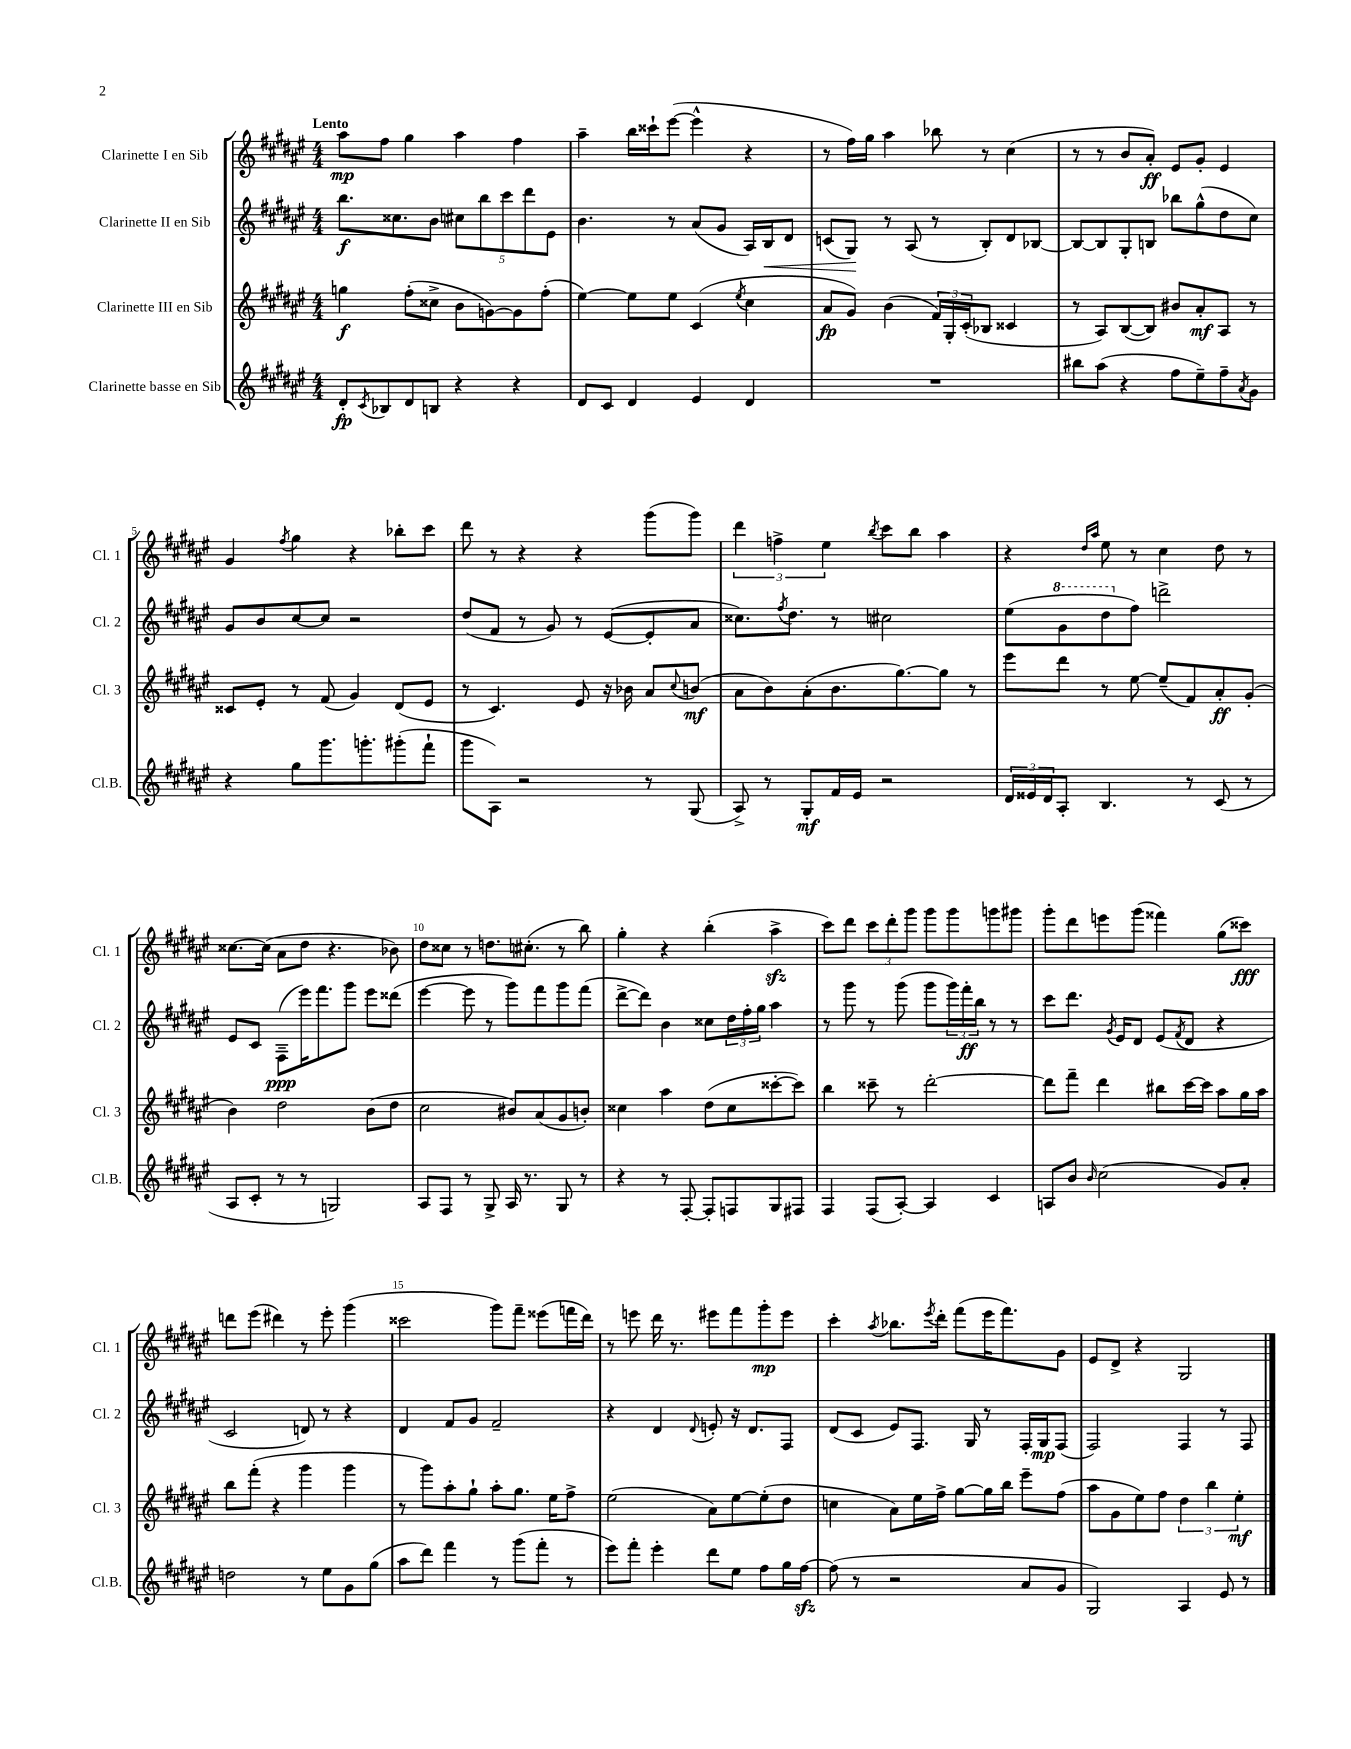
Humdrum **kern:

**kern	**kern	**kern	**kern
*staff4	*staff3	*staff2	*staff1
*clefG2	*clefG2	*clefG2	*clefG2
*k[f#c#g#d#a#e#]	*k[f#c#g#d#a#e#]	*k[f#c#g#d#a#e#]	*k[f#c#g#d#a#e#]
*M4/4	*M4/4	*M4/4	*M4/4
8d#'/L	4gg\	8.bb\L	8aa#\L
8qc#/	.	.	.
8B-/	.	.	8ff#\J
.	.	8.cc##\	.
8d#/	(8ff#'\L	.	4gg#\
8B/J	8cc##^\J	8b\J	.
4r	8b\L	10cc#\L	4aa#\
.	.	10bb\	.
.	[8g\)	.	.
.	.	10ccc#\	.
4r	8g\]	.	4ff#\
.	.	10ddd#\	.
.	(8ff#'\J	.	.
.	.	10e#\J	.
=	=	=	=
8d#/L	[4ee#\)	4.b\	4aa#~\
8c#/J	.	.	.
4d#/	8ee#\]L	.	16bb\LL
.	.	.	16ccc##`\J
.	8ee#\J	8r	([8eee#\J
4e#/	(4c#/	(8a#/L	4eee#^^\]
.	.	8g#/J	.
.	8qee#/	.	.
4d#/	4cc#\	16A#/LL)	4r
.	.	16B/J	.
.	.	8d#/J	.
=	=	=	=
1r	8a#/L	(8c/L	8r
.	8g#/J)	8G#/J)	16ff#\LL)
.	.	.	16gg#\JJ
.	(4b\	8r	4aa#\
.	.	(8A#/	.
.	24f#/LL)	8r	8bb-\
.	24G#'/	.	.
.	(24c#'/J	.	.
.	8B-/J	8B'/L)	8r
.	4c##/	8d#/	(4cc#\
.	.	[8B-/J	.
=	=	=	=
8bb#\L	8r	8B-/_L	8r
(8aa#\J	8A#/L)	8B-/]	8r
4r	([8B/	8G#'/	8b/L
.	8B/]J)	8B/J	8a#'/J)
8ff#\L	8b#/L	8bb-\L	8e#/L
8ee#~\)	8a#'/	(8gg#^^\	8g#'/J
8ff#~\	8A#/J	8dd#\	4e#/
8qa#/	.	.	.
8g#\J	8r	8cc#\J)	.
=	=	=	=
4r	8c##/L	8g#/L	4g#/
.	8e#'/J	8b/	.
.	.	.	8qff#/
8gg#\L	8r	[8cc#/	4gg#\
8.ggg#\	(8f#/	8cc#/]J	.
.	4g#/)	2r	4r
8.ggg'\	.	.	.
(8ggg#'\	(8d#/L	.	8bb-'\L
8fff#`\J	8e#/J	.	8ccc#\J
=	=	=	=
8ggg#\L	8r	(8dd#/L	8ddd#\
8A#\J)	4.c#/)	8f#/J	8r
2r	.	8r	4r
.	.	8g#/)	.
.	8e#/	8r	4r
.	16r	([8e#/L	.
.	16b-\	.	.
8r	8a#/L	8e#'/]	(8ggg#\L
.	8qqcc#/	.	.
(8G#/	(8b/J	8a#/J	8ggg#\J)
=	=	=	=
8A#^/)	8a#\L	8.cc##\L)	6ddd#\
8r	8b\)	.	.
.	.	.	6ff^\
.	.	8qff#/	.
.	.	8.dd#\J	.
8G#'/L	(8a#'\	.	.
.	.	.	6ee#\
16f#/L	8.b\	8r	.
16e#/JJ	.	.	.
.	.	.	8qbb/
2r	.	2cc#\	8ccc#\L
.	[8.gg#\)	.	.
.	.	.	8bb\J
.	8gg#\]J	.	4aa#\
.	8r	.	.
=	=	=	=
24d#/LL	8eee#\L	(8ee#\L	4r
24e##/	.	.	.
24d#/J	.	.	.
8A#'/J	8ddd#\J	8gg#\	.
.	.	.	16qqdd#/LL
.	.	.	16qqaa#/JJ
4.B/	8r	8ddd#\	8ee#\
.	[8ee#\	8ff#\J)	8r
.	(8ee#~/]L	2ddd^\	4cc#\
8r	8f#/)	.	.
(8c#/	8a#'/	.	8dd#\
8r	(8g#'/J	.	8r
=	=	=	=
8A#/L	4b\)	8e#/L	[8.cc##\L
8c#'/J	.	8c#/J	.
.	.	.	(16cc##\]Jk
8r	2dd#\	(8F#~\L	8a#\L
8r	.	16eee#\K)	8dd#\J
.	.	8.fff#\	.
2G/)	.	.	4.r
.	.	8ggg#\J	.
.	(8b\L	8eee#\L	.
.	8dd#\J	(8ddd##\J	8b-\)
=	=	=	=
8A#/L	2cc#\	[4eee#\	8dd#\L
8F#/J	.	.	8cc##\J
8r	.	8eee#\]	8r
8G#^/	.	8r	8.dd\L
16A#/	8b#/L)	8ggg#\L)	.
8.r	.	.	(8.cc#'\J
.	(8a#/	8fff#\	.
8G#/	8g#/	8ggg#\	8r
8r	8b'/J)	(8fff#\J	8bb\)
=	=	=	=
4r	4cc##\	[8ddd#^\L	4gg#'\
.	.	8ddd#\]J)	.
8r	4aa#\	4b\	4r
[8F#'/	.	.	.
8F#'/]L	(8dd#\L	8cc##\L	(4bb'\
8F/	8cc##\	24dd#\L	.
.	.	24ff#'\	.
.	.	24gg#\JJ	.
8G#/	[8ccc##'\	4aa#\	4aa#^\
8F#/J	8ccc##\]J)	.	.
=	=	=	=
4F#/	4bb\	8r	8ccc#\L)
.	.	8ggg#\	8ddd#\J
(8F#/L	8ccc##~\	8r	12ccc#\L
.	.	.	12ddd#'\
[8A#'/J)	8r	(8ggg#\	.
.	.	.	12ggg#\J
4A#/]	[2ddd#'\	8ggg#\L	8ggg#\L
.	.	24ggg#\L)	8ggg#\
.	.	24fff#'\	.
.	.	24bb\JJ	.
4c#/	.	8r	8ggg\
.	.	8r	8ggg#\J
=	=	=	=
8A/L	8ddd#\]L	8ccc#\L	8ggg#'\L
8b/J	8fff#~\J	8.ddd#\J	8ddd#\
16qqb/	.	.	.
(2cc#\	4ddd#\	.	8eee\
.	.	8qg#/	.
.	.	16e#/LK	.
.	.	8d#/J	(8ggg#\J
.	8bb#\L	(8e#/L	4fff##\)
.	.	8qf#/	.
.	[16ccc#\L	8d#/J	.
.	16ccc#\]JJ	.	.
8g#/L)	8aa#\L	4r	(8gg#\L
8a#'/J	16gg#\L	.	8ccc##\J)
.	16aa#\JJ	.	.
=	=	=	=
2dd\	8bb\L	2c#/	8ddd\L
.	(8fff#'\J	.	(8eee#\J
.	4r	.	4ddd#\)
8r	4ggg#\	8d/)	8r
8ee#\L	.	8r	8eee#'\
8g#\	4ggg#\	4r	(4ggg#\
(8gg#\J	.	.	.
=	=	=	=
8aa#\L	8r	4d#/	2ccc##\
8ddd#\J)	8ggg#\L)	.	.
4fff#\	8aa#'\	8f#/L	.
.	8gg#`\J	8g#/J	.
8r	8aa#'\L	2f#~/	8ggg#\L)
(8ggg#\L	8.gg#\J	.	8fff#~\J
8fff#'\J	.	.	(8eee##\L
.	16ee#\LK	.	.
8r	8ff#^\J	.	16fff\L
.	.	.	16ddd#\JJ)
=	=	=	=
8eee#\L)	(2ee#\	4r	8r
8fff#'\J	.	.	8eee\
4eee#'\	.	4d#/	16ddd#\
.	.	.	8.r
.	.	8qqd#/	.
8ddd#\L	8a#\L)	8e'/	8eee#\L
8ee#\J	[8ee#\	16r	8fff#\
.	.	8.d#/L	.
8ff#\L	(8ee#'\]	.	8ggg#'\
16gg#\L	8dd#\J	8F#/J	8eee#\J
[16ff#\JJ	.	.	.
=	=	=	=
(8ff#\]	4cc\	(8d#/L	4ccc#'\
8r	.	8c#/J	.
.	.	.	8qaa#/
2r	8a#\L)	8e#/L)	8.bb-\L
.	16ee#\L	8.F#/J	.
.	.	.	8qeee#/
.	16ff#^\JJ	.	16ddd#'\Jk
.	[8gg#\L	.	(8fff#\L
.	.	16G#/	.
.	16gg#\]L	8r	16eee#\K
.	16bb\JJ	.	8.fff#\)
8a#/L	8eee#~\L	16F#'/LL	.
.	.	16G#/J	.
8g#/J	(8ff#\J	(8F#/J	8g#\J
=	=	=	=
2G#/)	8aa#\L	2F#/)	8e#/L
.	8g#\	.	8d#^/J
.	8ee#\)	.	4r
.	8ff#\J	.	.
4A#/	6dd#\	4F#/	2G#/
.	6bb\	.	.
8e#/	.	8r	.
.	6ee#'\	.	.
8r	.	8F#/	.
==	==	==	==
*-	*-	*-	*-
